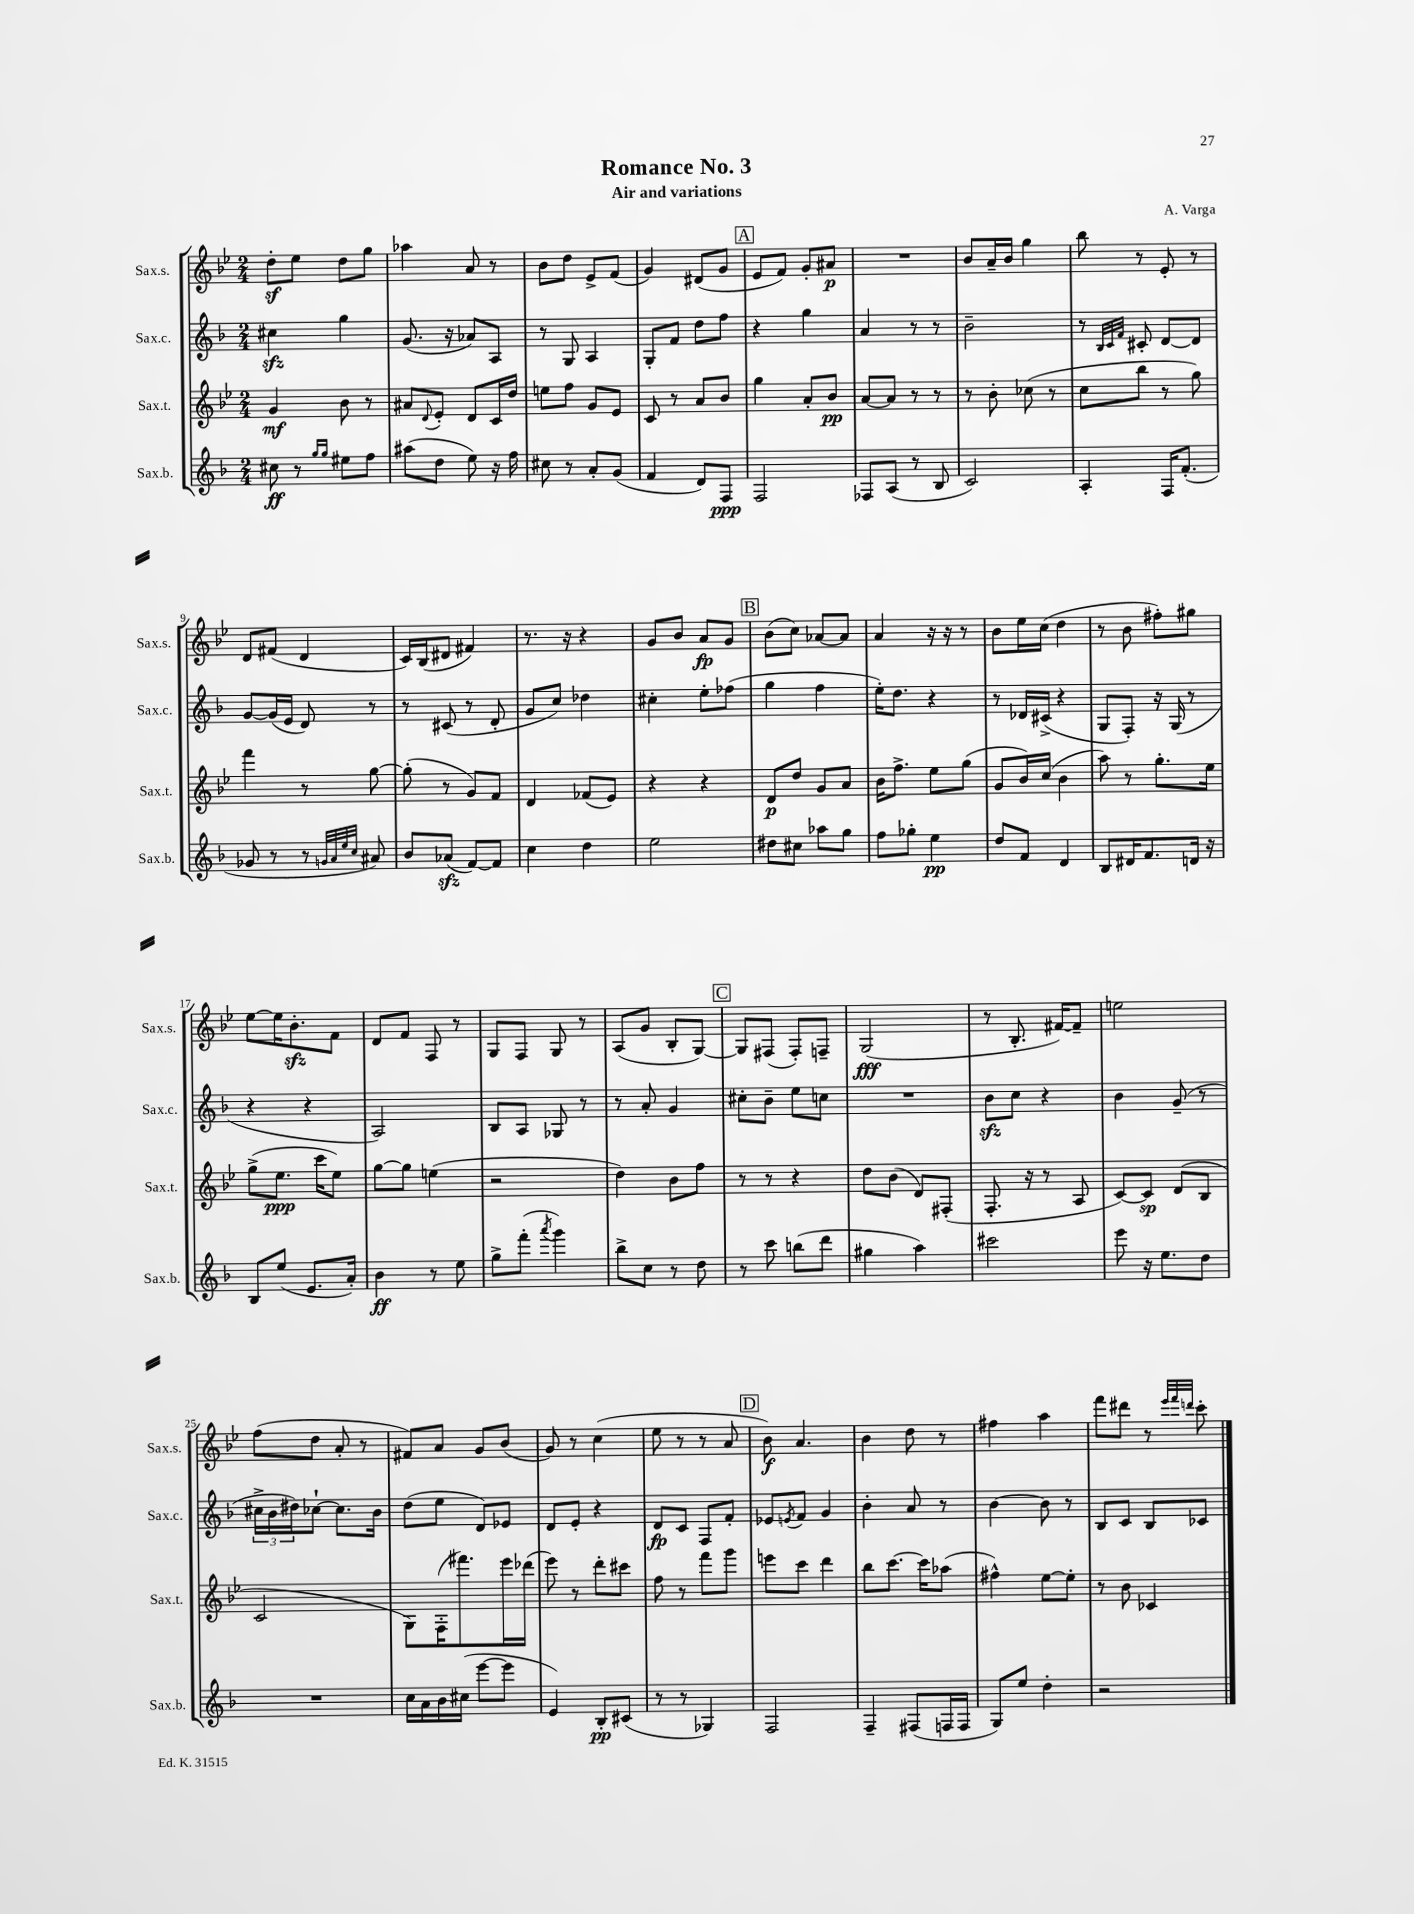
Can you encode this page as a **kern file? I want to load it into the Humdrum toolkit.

**kern	**kern	**kern	**kern
*staff4	*staff3	*staff2	*staff1
*clefG2	*clefG2	*clefG2	*clefG2
*k[b-]	*k[b-e-]	*k[b-]	*k[b-e-]
*M2/4	*M2/4	*M2/4	*M2/4
8cc#	4g	4cc#	8dd'
8r	.	.	8ee-
16qqgg	.	.	.
16qqgg	.	.	.
8ee#	8b-	4gg	8dd
8ff	8r	.	8gg
=	=	=	=
(8aa#	8a#	(8.g	4aa-
.	8qqd	.	.
8dd	8e-'	.	.
.	.	16r	.
8ee)	8d	8a-)	8a
16r	16c	8A	8r
16ff	16dd	.	.
=	=	=	=
8cc#	8ee	8r	8b-
8r	8ff	8G	8dd
8a'	8g	4A	8e-^
(8g	8e-	.	(8f
=	=	=	=
4f	8c	8G'	4g)
.	8r	8f	.
8d)	8a	8dd	(8d#
8F	8b-	8ff	8g
=	=	=	=
2F	4gg	4r	8e-
.	.	.	8f)
.	8a'	4gg	8g'
.	8b-	.	8a#
=	=	=	=
8F-	[8a	4a	2r
(8A	8a]	.	.
8r	8r	8r	.
8B-	8r	8r	.
=	=	=	=
2c)	8r	2b-~	8b-
.	8b-'	.	16a~
.	.	.	16b-
.	(8cc-	.	4gg
.	8r	.	.
=	=	=	=
4A'	8cc	8r	8bb-
.	.	32qqB-	.
.	.	32qqc	.
.	.	32qqf	.
.	8bb-	8c#'	8r
16F	8r	[8d	8e-'
(8.f'	.	.	.
.	8gg)	8d]	8r
=	=	=	=
8g-	4fff	[8g	8d
8r	.	(16g]	(8f#
.	.	16e	.
8r	8r	8d)	4d
32qqg	.	.	.
32qqa	.	.	.
32qqee	.	.	.
32qqcc	.	.	.
8a#)	[8gg	8r	.
=	=	=	=
8b-	(8gg']	8r	16c)
.	.	.	(16B-
(8a-	8r	(8c#	8d#
[8f)	8g)	8r	4f#)
8f]	8f	8d'	.
=	=	=	=
4cc	4d	8g	8.r
.	.	8cc)	.
.	.	.	16r
4dd	(8f-	4dd-	4r
.	8e-)	.	.
=	=	=	=
2ee	4r	4cc#'	8g
.	.	.	8b-
.	4r	8ee'	8a
.	.	(8ff-	8g
=	=	=	=
8dd#	8d	4gg	(8b-
8cc#	8dd	.	8cc)
8aa-	8g	4ff	[8a-
8gg	8a	.	8a-]
=	=	=	=
8ff	16b-	16ee')	4a
.	8.ff^	8.dd	.
8gg-'	.	.	.
4ee	8ee-	4r	16r
.	.	.	16r
.	(8gg	.	8r
=	=	=	=
8dd	8g	8r	8b-
8f	16b-)	16d-	16ee-
.	(16cc	(16c#^	(16cc
4d	4b-	4r	4dd
=	=	=	=
8B-	8aa)	8G	8r
16d#	8r	8F')	8b-
8.f	.	.	.
.	8.gg'	16r	8ff#')
.	.	(16G	.
16d	.	8r	8gg#
16r	16ee-	.	.
=	=	=	=
8B-	(8gg^	4r	[8ee-
(8ee	8.ee-	.	16ee-]
.	.	.	8.b-'
8.e	.	4r	.
.	16ccc	.	.
.	8ee-)	.	8f
16a')	.	.	.
=	=	=	=
4b-	[8gg	2A)	8d
.	8gg]	.	8f
8r	(4ee	.	8F
8ee	.	.	8r
=	=	=	=
8gg^	2r	8B-	8G
(8fff'	.	8A	8F
8qaaa	.	.	.
4ggg)	.	8G-	8G
.	.	8r	8r
=	=	=	=
8bb-^	4dd)	8r	(8A
8cc	.	8a'	8g
8r	8b-	4g	8B-'
8dd	8ff	.	[8G)
=	=	=	=
8r	8r	8cc#'	8G]
8ccc	8r	8b-~	(8F#
(8bb	4r	8ee	8F#')
8ddd	.	8cc	8F~
=	=	=	=
4gg#	8dd	2r	(2G
.	(8b-	.	.
4aa)	8d)	.	.
.	(8F#'	.	.
=	=	=	=
2ccc#	8.F'	8b-	8r
.	.	8cc	8.B-'
.	16r	.	.
.	8r	4r	.
.	.	.	[16f#)
.	8A	.	8f#~]
=	=	=	=
8eee	[8c)	4b-	2ee
16r	8c]	.	.
8.ee	.	.	.
.	(8d	(8g~	.
8dd	8B-	8r	.
=	=	=	=
2r	2c	24cc#^	(8ff
.	.	24b-	.
.	.	24dd#)	.
.	.	[8cc-`	8dd
.	.	8.cc-]	8a'
.	.	.	8r
.	.	16b-	.
=	=	=	=
16cc	8G)	(8dd	8f#)
16a	.	.	.
16b-	(16F'	8ee	8a
(16cc#	8.fff#)	.	.
[8eee	.	8d)	8g
8eee]	16eee-	8e-	(8b-
.	(16ddd-	.	.
=	=	=	=
4e)	8eee-)	8d	8g)
.	8r	8e'	8r
8B-'	8ddd'	4r	(4cc
(8c#	8ccc#	.	.
=	=	=	=
8r	8ff	8d	8ee-
8r	8r	8c	8r
4G-)	8fff	8F	8r
.	8ggg	8f'	8a
=	=	=	=
2F	8eee	8e-	8b-)
.	.	8qe	.
.	8ccc	8f	4.a
.	4ddd	4g	.
=	=	=	=
4F~	8bb-	4b-'	4b-
.	[8.ccc	.	.
(8F#	.	8a	8dd
.	16ccc]	.	.
16F	(8aa-	8r	8r
16F	.	.	.
=	=	=	=
8G)	4ff#^^)	[4b-	4ff#
8ee	.	.	.
4dd'	[8ee-	8b-]	4aa
.	8ee-']	8r	.
=	=	=	=
2r	8r	8B-	8fff
.	8b-	8c	8ddd#
.	4c-	8B-	8r
.	.	.	32qqeee-
.	.	.	32qqfff
.	.	.	32qqddd
.	.	8c-	8ccc'
==	==	==	==
*-	*-	*-	*-
